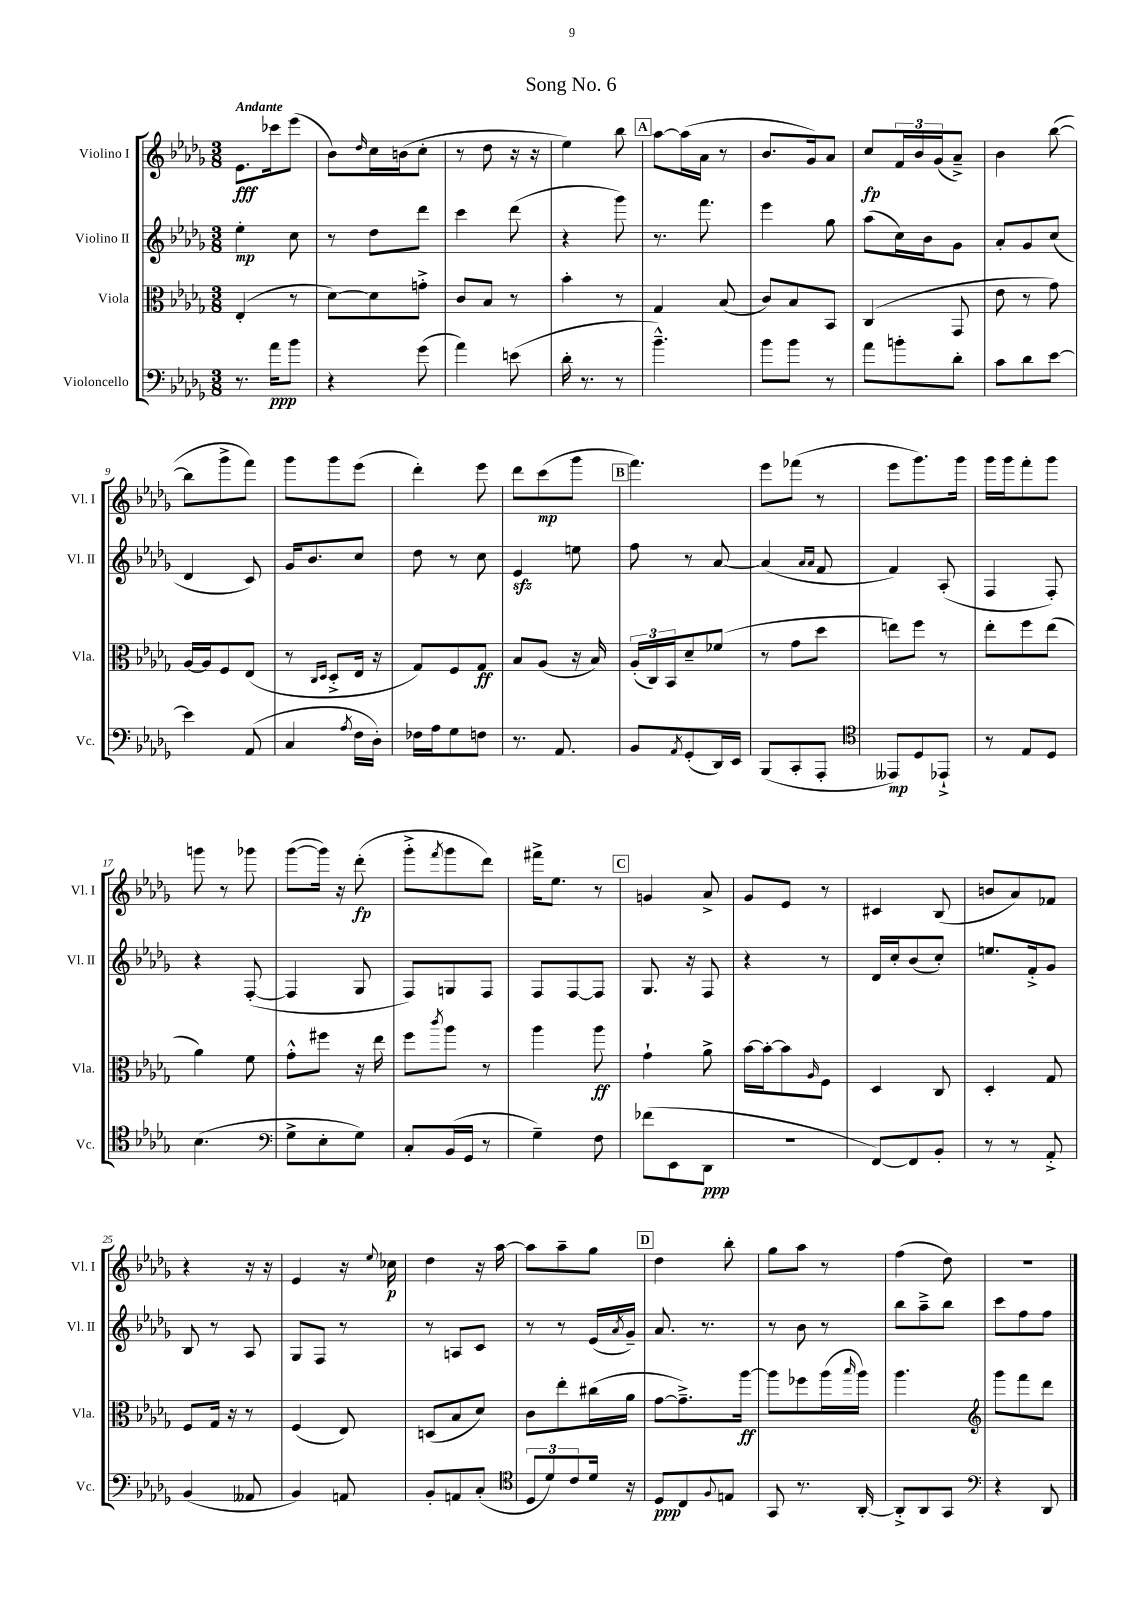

**kern	**kern	**kern	**kern
*staff4	*staff3	*staff2	*staff1
*clefF4	*clefC3	*clefG2	*clefG2
*k[b-e-a-d-g-]	*k[b-e-a-d-g-]	*k[b-e-a-d-g-]	*k[b-e-a-d-g-]
*M3/8	*M3/8	*M3/8	*M3/8
8.r	(4E-'	4ee-'	8.e-
16a-	.	.	16ccc-
8b-	8r	8cc	(8eee-
=	=	=	=
4r	[8d-)	8r	8b-)
.	.	.	16qqdd-
.	8d-]	8dd-	16cc
.	.	.	(16b
(8g-	8g'^	8ddd-	8cc'
=	=	=	=
4a-)	8c	4ccc	8r
.	8B-	.	8dd-
(8e	8r	(8ddd-	16r
.	.	.	16r
=	=	=	=
16d-'	4b-'	4r	4ee-)
8.r	.	.	.
8r	8r	8ggg-)	8bb-
=	=	=	=
4.b-~^^)	4G-	8.r	[8aa-
.	.	.	(16aa-]
.	.	8.fff	16a-
.	(8B-	.	8r
=	=	=	=
8b-	8c)	4eee-	8.b-
8b-	8B-	.	.
.	.	.	16g-)
8r	8BB-	8gg-	8a-
=	=	=	=
8a-	(4C	(8aa-	8cc
8b'	.	16cc)	24f
.	.	.	24b-
.	.	16b-	.
.	.	.	(24g-
8d-'	8GG-	8g-	8a-~^)
=	=	=	=
8c	8e-	8a-'	4b-
8d-	8r	8g-	.
[8e-	8g-)	(8cc	([8bb-
=	=	=	=
4e-]	[16A-	4d-	8bb-]
.	16A-]	.	.
.	8F	.	8ggg-^
(8AA-	(8E-	8c)	8fff)
=	=	=	=
4C	8r	16g-	8ggg-
.	.	8.b-	.
.	16qqC	.	.
.	16qqD-	.	.
.	8D-'^	.	8ggg-
8qA-	.	.	.
16F	16E-	8cc	(8eee-
16D-')	16r	.	.
=	=	=	=
16F-	8G-)	8dd-	4ddd-')
16A-	.	.	.
8G-	8F	8r	.
8F	8G-	8cc	8eee-
=	=	=	=
8.r	8B-	4e-	8ddd-
.	(8A-	.	(8ccc
8.AA-	.	.	.
.	16r	8ee	8ggg-
.	16B-)	.	.
=	=	=	=
8BB-	(24A-'	8ff	4.fff)
.	24C)	.	.
.	24BB-	.	.
8qAA-	.	.	.
(8GG-'	8d-~	8r	.
16DD-)	(8f-	[8a-	.
16EE-	.	.	.
=	=	=	=
(8BBB-	8r	(4a-]	8eee-
8CC'	8g-	.	(8fff-
.	.	16qqa-	.
.	.	16qqa-	.
8AAA-'	8dd-	8f	8r
=	=	=	=
*clefC4	*	*	*
8EE--)	8ee)	4f)	8eee-
8D-	8ff	.	8.ggg-)
8EE-`^	8r	(8A-'	.
.	.	.	16ggg-
=	=	=	=
8r	8ee-'	4F	16ggg-
.	.	.	16ggg-
8E-	8ff	.	8fff'
8D-	(8ee-	8F')	8ggg-
=	=	=	=
(4.B-	4a-)	4r	8ggg
.	.	.	8r
.	8f	([8F'	8ggg-
=	=	=	=
*clefF4	*	*	*
8G-^	8g-'^^	4F]	([8ggg-
8E-'	8ff#	.	16ggg-])
.	.	.	16r
8G-)	16r	8G-	(8ddd-'
.	16ee-	.	.
=	=	=	=
8C'	8ff	8F)	8ggg-'^
.	8qccc	.	8qfff
(16BB-	8aa-	8G	8ggg-
16GG-	.	.	.
8r	8r	8F	8ddd-)
=	=	=	=
4G-~)	4aa-	8F	16fff#^
.	.	.	8.ee-
.	.	[8F	.
8F	8aa-	8F]	8r
=	=	=	=
(8f-	4g-`	8.G-	4g
8EE-	.	.	.
.	.	16r	.
8DD-	8a-^	8F	8a-^
=	=	=	=
4.r	[16b-	4r	8g-
.	16b-'_	.	.
.	8b-]	.	8e-
.	16qqA-	.	.
.	8F	8r	8r
=	=	=	=
[8FF)	4D-	16d-	4c#
.	.	16cc'	.
8FF]	.	(8b-	.
8BB-'	8C	8cc')	(8B-
=	=	=	=
8r	4D-'	8.ee	8b
8r	.	.	8a-)
.	.	16f'^	.
8AA-'^	8G-	8g-	8f-
=	=	=	=
(4BB-	8F	8B-	4r
.	16G-	8r	.
.	16r	.	.
8AA--	8r	8A-	16r
.	.	.	16r
=	=	=	=
4BB-)	(4F	8G-	4e-
.	.	8F	.
8AA	8E-)	8r	16r
.	.	.	8qqee-
.	.	.	16cc-
=	=	=	=
8BB-'	(8D	8r	4dd-
8AA	8B-	8A	.
(8C'	8d-)	8c	16r
.	.	.	[16aa-
=	=	=	=
*clefC4	*	*	*
12D-	8c	8r	8aa-]
12d-)	.	.	.
.	8ee-'	8r	8aa-~
12c	.	.	.
16d-	(16cc#	(16e-	8gg-
.	.	8qa-	.
16r	16a-	16g-~)	.
=	=	=	=
8D-	[8g-	8.a-	4dd-
8C	8.g-~^])	.	.
.	.	8.r	.
8qqF	.	.	.
8E	.	.	8bb-'
.	[16aa-	.	.
=	=	=	=
8GG-	8aa-]	8r	8gg-
8.r	8ff-	8b-	8aa-
.	(16aa-	8r	8r
.	16qqbb-	.	.
[16AA-'	16aa-)	.	.
=	=	=	=
8AA-'^]	4.aa-	8bb-	(4ff
8AA-	.	8aa-~^	.
8GG-	.	8bb-	8dd-)
=	=	=	=
*clefF4	*clefG2	*	*
4r	8ggg-	8ccc	4.r
.	8fff	8ff	.
8DD-	8ddd-	8ff	.
==	==	==	==
*-	*-	*-	*-
